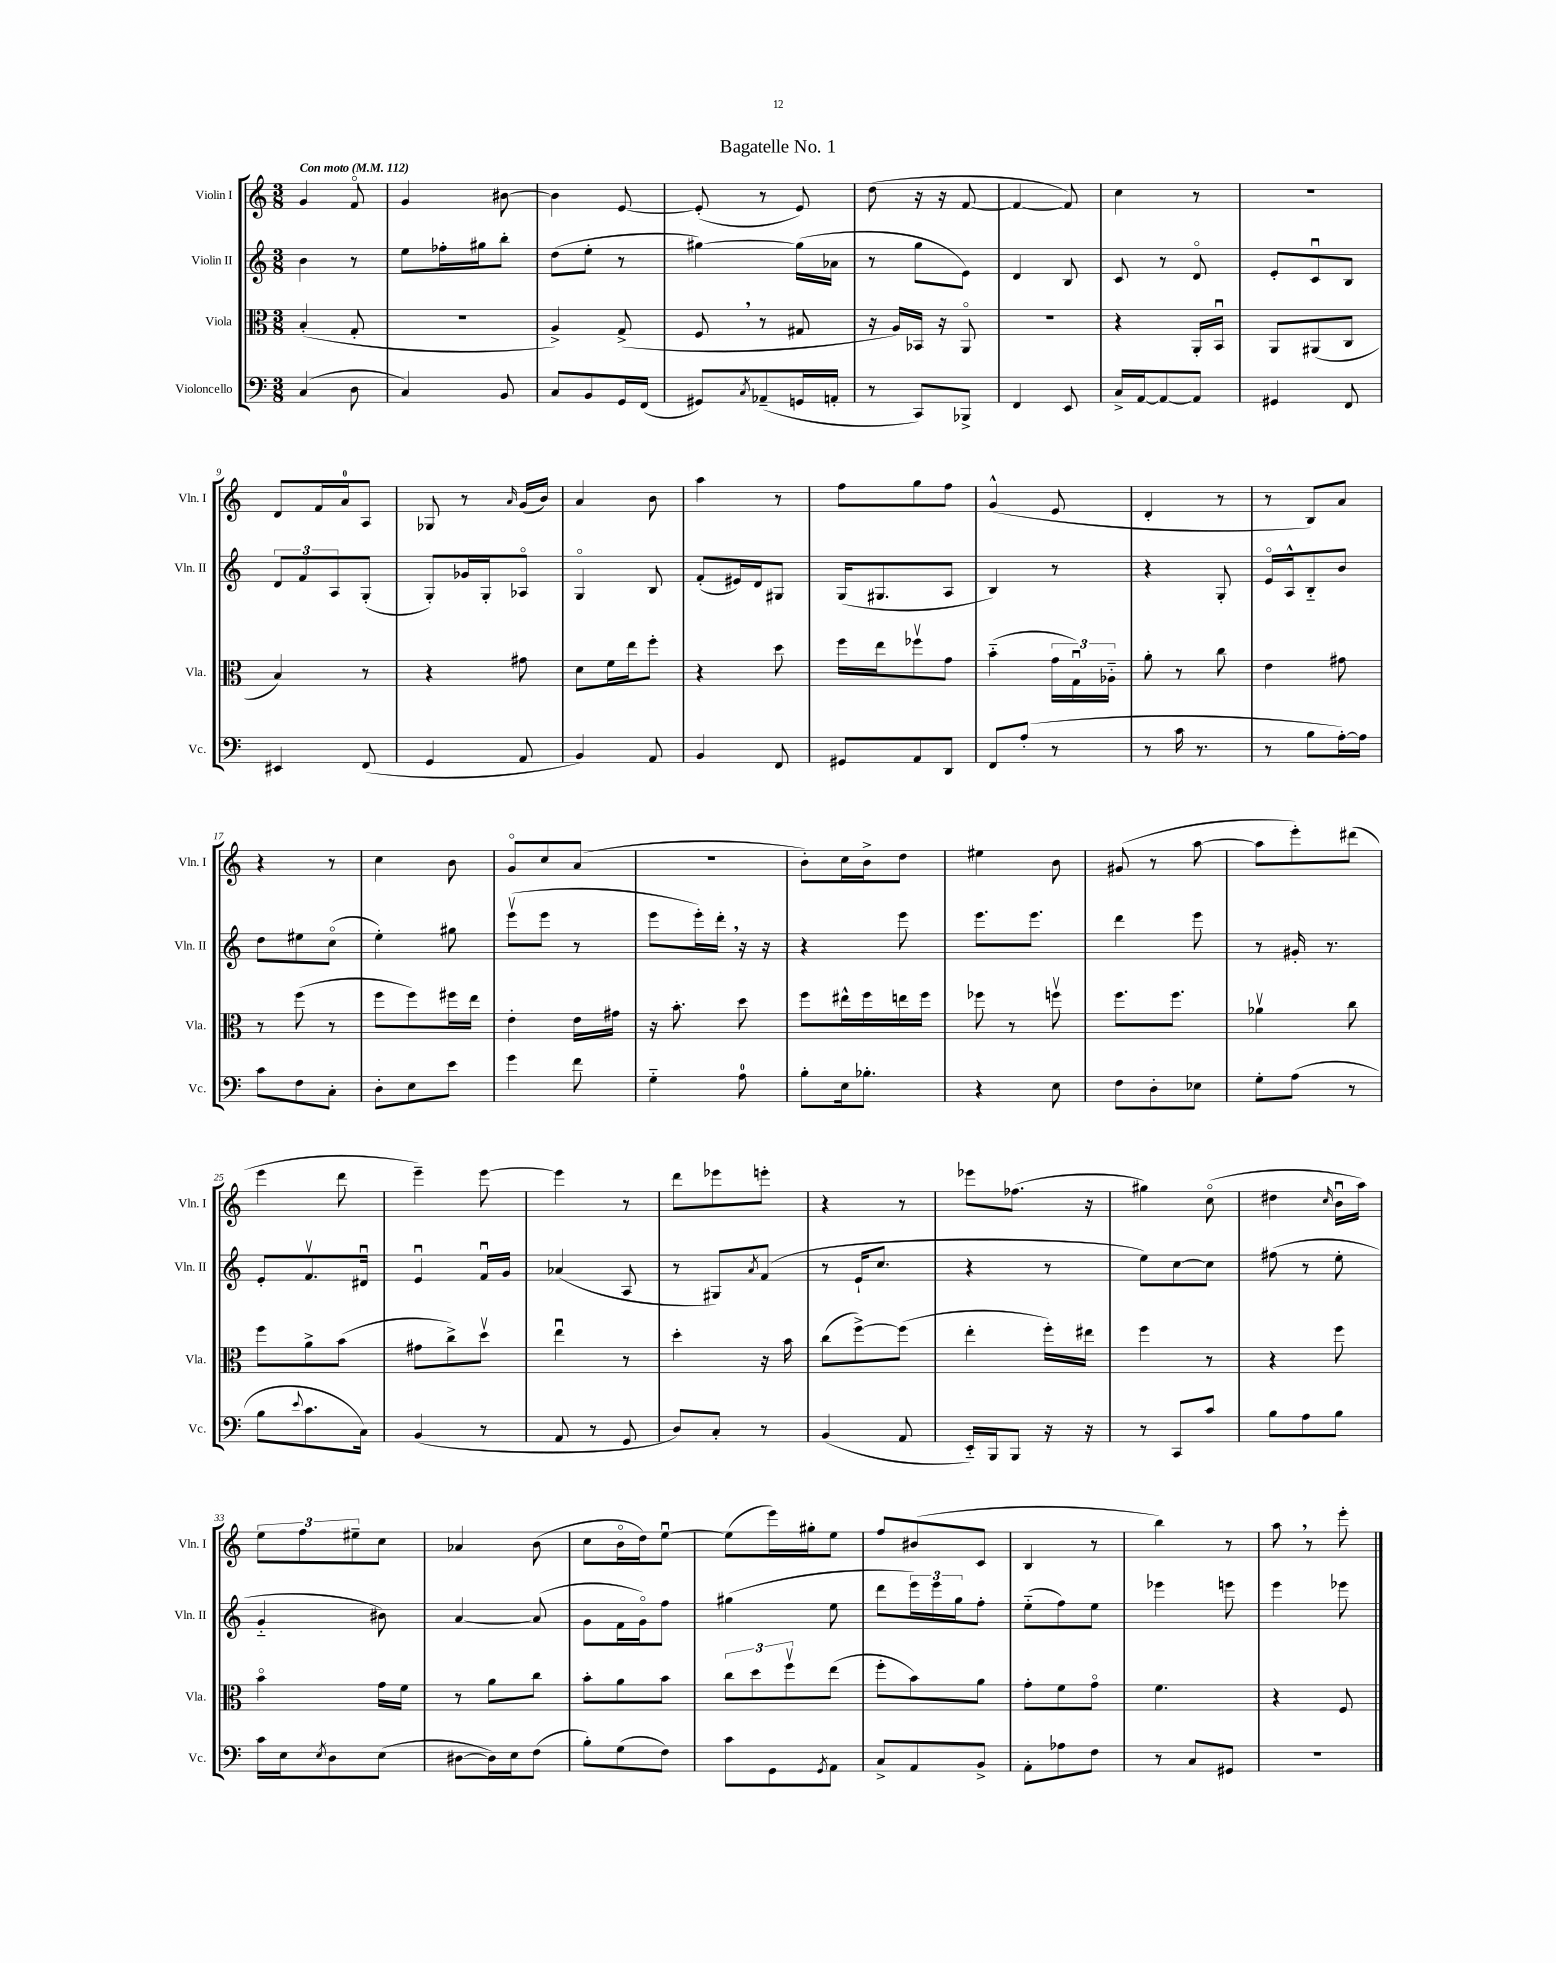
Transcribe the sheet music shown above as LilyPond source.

\header { title = "Bagatelle No. 1" }
<<
\new StaffGroup <<
\new Staff = "s0" \with { instrumentName = "Violin I" shortInstrumentName = "Vln. I" } {
    \clef treble \key c \major \numericTimeSignature \time 3/8 \tempo "Con moto" 4 = 112
    g'4 f'8\flageolet |
    g'4 bis'8~ |
    bis'4 e'8~ |
    e'8-.( r8 e'8) |
    d''8( r16 r16 f'8~ |
    f'4~ f'8) |
    c''4 r8 |
    R4. |
    d'8 f'16 a'16-0 a8 |
    ges8 r8 \grace { a'16 } g'16( b'16) |
    a'4 b'8 |
    a''4 r8 |
    f''8 g''8 f''8 |
    g'4-^( e'8 |
    d'4-. r8 |
    r8 b8) a'8 |
    r4 r8 |
    c''4 b'8 |
    g'8\flageolet c''8 a'8( |
    R4. |
    b'8-.) c''16 b'16-> d''8 |
    eis''4 b'8 |
    gis'8( r8 a''8~ |
    a''8 e'''8-.) dis'''8( |
    e'''4 d'''8 |
    e'''4--) e'''8~ |
    e'''4 r8 |
    d'''8 ees'''8 e'''8-. |
    r4 r8 |
    ees'''8 fes''8.( r16 |
    gis''4) c''8\flageolet( |
    dis''4 \grace { c''16 } b'16\downbow a''16) |
    \tuplet 3/2 { e''8 f''8 eis''8-- } c''8 |
    aes'4 b'8( |
    c''8 b'16\flageolet d''16) e''8~\downbow |
    e''8( e'''16) gis''16-. e''8 |
    f''8 bis'8( c'8 |
    b4 r8 |
    b''4) r8 |
    a''8 \breathe r8 e'''8-. \bar "|." |
}
\new Staff = "s1" \with { instrumentName = "Violin II" shortInstrumentName = "Vln. II" } {
    \clef treble \key c \major \numericTimeSignature \time 3/8
    b'4 r8 |
    e''8 fes''16-. gis''16 b''8-. |
    d''8( e''8-. r8 |
    gis''4~) gis''16( aes'16 |
    r8 g''8 e'8) |
    d'4 b8 |
    c'8 r8 d'8\flageolet |
    e'8-. c'8\downbow b8 |
    \tuplet 3/2 { d'8 f'8 a8 } g8-.( |
    g8-.) ges'16 g16-. aes8\flageolet |
    g4\flageolet b8 |
    f'8-.( eis'16) d'16 gis8 |
    g16( gis8. a8 |
    b4) r8 |
    r4 g8-. |
    e'16\flageolet a16-^ b8-_ b'8 |
    d''8 eis''8 c''8\flageolet( |
    e''4-.) gis''8 |
    e'''8\upbow( e'''8 r8 |
    e'''8 e'''16-.) d'''16-. \breathe r16 r16 |
    r4 e'''8 |
    e'''8. e'''8. |
    d'''4 e'''8 |
    r8 gis'16-. r8. |
    e'8-. f'8.\upbow dis'16\downbow |
    e'4\downbow f'16\downbow g'16 |
    aes'4( a8 |
    r8 gis8) \acciaccatura { a'8 } f'8( |
    r8 e'16-! c''8. |
    r4 r8 |
    e''8) c''8~ c''8 |
    fis''8( r8 e''8-. |
    g'4-_ bis'8) |
    a'4~ a'8( |
    g'8 f'16 g'16\flageolet) f''8 |
    gis''4( e''8 |
    d'''8 \tuplet 3/2 { e'''16) e'''16 g''16 } f''8-. |
    e''8-_( f''8) e''8 |
    ees'''4 e'''8 |
    e'''4 ees'''8 \bar "|." |
}
\new Staff = "s2" \with { instrumentName = "Viola" shortInstrumentName = "Vla." } {
    \clef alto \key c \major \numericTimeSignature \time 3/8
    b4-.( g8-. |
    R4. |
    a4->) g8->( |
    f8 \breathe r8 gis8 |
    r16 a16) bes,16 r16 a,8\flageolet |
    R4. |
    r4 a,16-. b,16\downbow |
    a,8 ais,8( c8 |
    b4) r8 |
    r4 gis'8 |
    d'8 f'16 e''16 f''8-. |
    r4 d''8 |
    f''16 e''16 fes''8\upbow g'8 |
    b'4-_( \tuplet 3/2 { g'16 g16\downbow) aes16-_ } |
    a'8-. r8 c''8 |
    e'4 gis'8 |
    r8 f''8( r8 |
    f''8 f''8) fis''16 e''16 |
    e'4-. e'16 gis'16 |
    r16 b'8.-. d''8 |
    f''8 eis''16-^ f''16 e''16 f''16 |
    fes''8 r8 f''8\upbow |
    f''8. f''8. |
    aes'4\upbow c''8 |
    f''8 a'8-> b'8( |
    gis'8 c''8->) d''8\upbow |
    e''4\downbow r8 |
    d''4-. r16 b'16 |
    c''8( f''8~->) f''8( |
    e''4-. f''16-.) eis''16 |
    f''4 r8 |
    r4 f''8 |
    b'4\flageolet g'16 f'16 |
    r8 a'8 c''8 |
    b'8-. a'8 b'8 |
    \tuplet 3/2 { c''8 d''8 f''8\upbow } e''8( |
    f''8-. b'8) a'8 |
    g'8-. f'8 g'8\flageolet |
    f'4. |
    r4 f8 \bar "|." |
}
\new Staff = "s3" \with { instrumentName = "Violoncello" shortInstrumentName = "Vc." } {
    \clef bass \key c \major \numericTimeSignature \time 3/8
    c4( d8 |
    c4) b,8 |
    c8 b,8 g,16 f,16( |
    gis,8) \acciaccatura { c8 } aes,8--( g,16 a,16-. |
    r8 c,8) bes,,8-> |
    f,4 e,8 |
    c16-> a,16~ a,8~ a,8 |
    gis,4 f,8 |
    eis,4 f,8( |
    g,4 a,8 |
    b,4) a,8 |
    b,4 f,8 |
    gis,8 a,8 d,8 |
    f,8 a8-.( r8 |
    r8 c'16 r8. |
    r8 b8 a16~-.) a16 |
    c'8 f8 c8-. |
    d8-. e8 e'8 |
    g'4 f'8 |
    g4-_ a8-0 |
    b8-. e16 bes8.-. |
    r4 e8 |
    f8 d8-. ees8 |
    g8-. a8( r8 |
    b8 \appoggiatura { e'8 } c'8. c16) |
    b,4( r8 |
    a,8 r8 g,8 |
    d8) c8-. r8 |
    b,4( a,8 |
    e,16-_) b,,16 b,,8 r16 r16 |
    r8 c,8 c'8 |
    b8 a8 b8 |
    c'16 e16 \acciaccatura { e8 } d8 e8( |
    dis8~ dis16) e16 f8( |
    b8-.) g8( f8) |
    c'8 g,8 \acciaccatura { g,8 } a,8 |
    c8-> a,8 b,8-> |
    a,8-. aes8 f8 |
    r8 c8 gis,8 |
    R4. \bar "|." |
}
>>
>>
